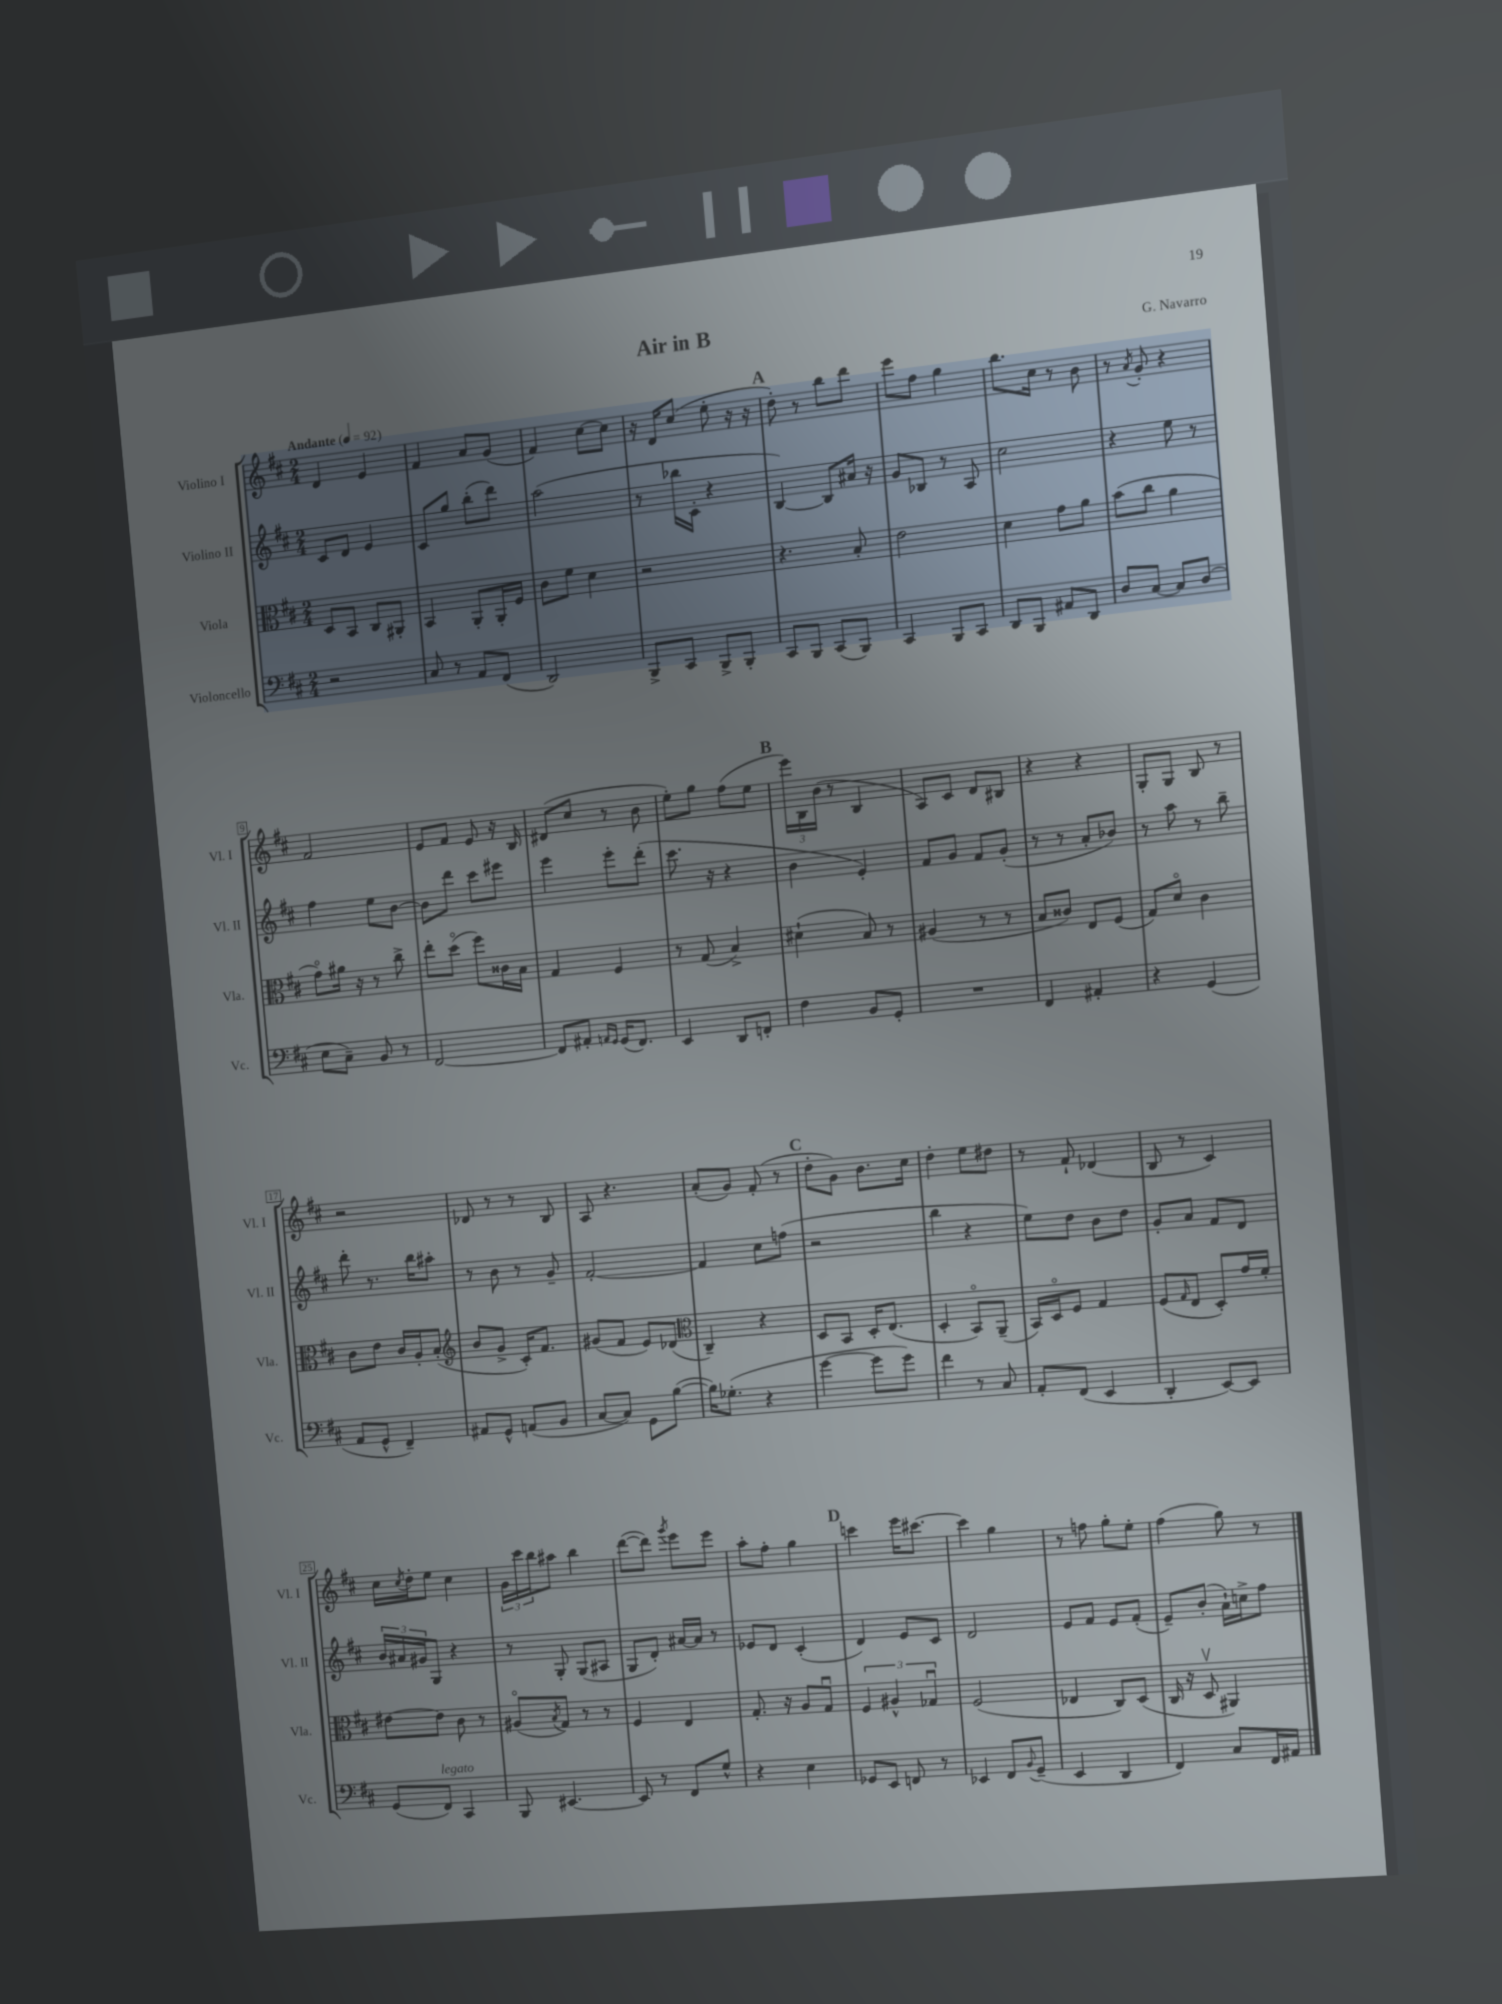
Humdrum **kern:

**kern	**kern	**kern	**kern
*staff4	*staff3	*staff2	*staff1
*clefF4	*clefC3	*clefG2	*clefG2
*k[f#c#]	*k[f#c#]	*k[f#c#]	*k[f#c#]
*M2/4	*M2/4	*M2/4	*M2/4
*MM92	*MM92	*MM92	*MM92
2r	8D/L	8c#/L	4d/
.	8BB/J	8d/J	.
.	8C#/L	4e/	4e/
.	8AA#'/J	.	.
=	=	=	=
8C#/	4BB/	8c#/L	4f#/
8r	.	8gg/J	.
8AA/L	8AA'/L	(8bb'\L	8a/L
(8FF#/J	16AA'/L	8ddd\J)	(8g/J
.	16F#/JJ	.	.
=	=	=	=
2DD/)	8c#\L	(2aa\	4f#/)
.	8f#\J	.	.
.	4d\	.	[8cc#\L
.	.	.	8cc#\]J
=	=	=	=
8BBB^/L	2r	8r	16r
.	.	.	16d/LK
8CC#/J	.	16bb-\LL	(8cc#/J
.	.	16c#'\JJ	.
8BBB^/L	.	4r	8ee'\
8BBB'/J	.	.	16r
.	.	.	16r
=	=	=	=
8CC#/L	4.r	[4B/)	8dd'\)
8BBB/J	.	.	8r
(8CC#/L	.	8B/]L	8bb\L
8BBB/J)	8B'/	16a#/Jk	8ddd\J
.	.	16r	.
=	=	=	=
4CC#/	2e\	8g/L	8eee\L
.	.	8B-/J	8ff#\J
8BBB/L	.	8r	4gg\
8CC#/J	.	8A/	.
=	=	=	=
8DD/L	4d\	2cc#\	8.bb\L
8BBB/J	.	.	.
.	.	.	16cc#\Jk
8AA#/L	8g\L	.	8r
8DD/J	8a\J	.	8b\
=	=	=	=
8D/L	(8b\L	4r	8r
.	.	.	8qa/
[8C#/J	8cc#\J	.	8g'/
8C#/]L	4a\	8ee\	4r
(8D/J	.	8r	.
=	=	=	=
8E\L	8go\L)	4ff#\	2f#/
8C#~\J)	16a#\Jk	.	.
.	16r	.	.
8BB/	8r	8ee\L	.
8r	8cc#^\	[8b\J	.
=	=	=	=
[2FF#/	8ee'\L	8b\]L	8e/L
.	(8ddo\J	8ddd\J	8f#/J
.	8ff#\L)	8ccc#\L	8e/
.	16c##\L	8eee#\J	16r
.	16B\JJ	.	16B/
=	=	=	=
8FF#/]L	4G/	4eee\	(8d#/L
8AA#'/J	.	.	8cc#/J
16qqAA/LL	.	.	.
16qqGG/JJ	.	.	.
(16GG/LK	4F#/	8eee'\L	8r
8.FF#/J)	.	.	.
.	.	(8ddd'\J	8b\
=	=	=	=
4EE/	8r	8.ccc#\	8ee'\L)
.	(8G/	.	8gg\J
.	.	16r	.
8DD/L	4B^/)	4r	(8ff#\L
8FF'/J	.	.	8ee\J
=	=	=	=
4F#\	(4d#`\	4b\	24eee\LL)
.	.	.	24B\
.	.	.	(24b\JJ
.	.	.	8r
8BB/L	8B/)	4e'/)	4B/
8GG'/J	8r	.	.
=	=	=	=
2r	(4A#/	8f#/L	8A/L)
.	.	8g/J	8c#/J
.	8r	8f#/L	8d/L
.	8r	(8g'/J	8B#/J
=	=	=	=
4FF#/	8B/L	8r	4r
.	8c##/J)	8r	.
4AA#'/	8E/L	8a'/L	4r
.	(8F#/J	8b-/J)	.
=	=	=	=
4r	8G/L)	8r	8G'/L
.	8do/J	8aa\	8G/J
(4GG/	4c#\	8r	8B/
.	.	8bb~\	8r
=	=	=	=
8AA/L	8c#\L	8ddd'\	2r
8GG^^/J	8e\J	8.r	.
4FF#~/)	16c#/LL	.	.
.	16A'/J	16bb\LK	.
.	(8B'/J	8aa#'\J	.
=	=	=	=
*	*clefG2	*	*
8AA#/L	8b/L	8r	8d-/
8GG^^/J	8g^/J	8b\	8r
(8AA/L	16c#'/LK)	8r	8r
.	8.f#/J	.	.
8BB/J	.	8g~/	8B/
=	=	=	=
[8C#/L	(8g#/L	[2f#'/	8A/
8C#/]J)	8f#/J	.	4.r
8GG\L	8e/L)	.	.
([8B\J	(8d-/J	.	.
=	=	=	=
*	*clefC3	*	*
16B\]LK)	4C#~/)	4f#/]	(8a'/L
(8.G-'\J	.	.	.
.	.	.	8g/J)
4r	4r	8cc#\L	(8f#'/
.	.	(8ff\J	8r
=	=	=	=
[4g\	8D/L	2r	8dd'\L
.	8BB/J	.	8g\J)
8g\]L	16D'/LK	.	8.b\L
.	(8.E/J	.	.
8g\J)	.	.	.
.	.	.	16cc#\Jk
=	=	=	=
4f#\	4D'/	4bb\	4dd'\
8r	8BBo/L)	4r	8ee\L
8C#/	(8AA~/J	.	8dd#\J
=	=	=	=
8AA'/L	16BB/LL)	8ee\L)	8r
.	16Do/J	.	.
(8FF#/J	8F#/J	8dd\J	8f#`/
4EE/	4G/	8b\L	(4d-/
.	.	8dd\J	.
=	=	=	=
4DD'/	(8F#/L	8g'/L	8B/
.	16qqG/	.	.
.	8E/J	8a/J	8r
[8EE/L)	8D'/L)	8f#/L	4c#/)
8EE/]J	16g/L	8d/J	.
.	16f#'/JJ	.	.
=	=	=	=
(8GG/L	[8e#\L	24b/LL	16cc#\LL
.	.	24a#/	.
.	.	.	8qcc#/
.	.	.	16dd'\J
.	.	24g#/J	.
8FF#/J)	8e#\]J	8G/J	8ee\J
4CC#/	8c#\	4r	4cc#\
.	8r	.	.
=	=	=	=
8BBB/	(8A#o/L	8r	24g\LL
.	.	.	24ccc#\
.	.	.	24bb\J
.	8qB/	.	.
[4.EE#/	8G/J)	8G'/	8aa#\J
.	8r	(8G/L	4bb\
.	8r	8A#/J	.
=	=	=	=
8EE#/]	4F#/	8G/L	([8ddd\L
8r	.	8d'/J)	8ddd\]J)
.	.	.	8qggg/
8FF#/L	4E/	[16a#/LL	8eee\L
.	.	16a#/]JJ	.
8G^^/J	.	8r	8eee\J
=	=	=	=
4r	8.G'/	8e-/L	8aa'\L
.	.	8d/J	8ff#'\J
.	16r	.	.
4E\	8A/L	(4c#'/	4gg\
.	8Gu/J	.	.
=	=	=	=
8GG-/L	6F#/	4d/)	4ccc\
8EE/J	.	.	.
.	6A#^^/	.	.
8FF/	.	8e/L	16eee\LK
.	.	.	[8.ccc#\J
.	6G-u/	.	.
8r	.	8c#/J	.
=	=	=	=
4EE-/	(2F#/	2d/	4ccc#\]
8FF#/L	.	.	4gg\
8qqBB/	.	.	.
(8GG~/J	.	.	.
=	=	=	=
4EE/	4E-/	8e/L	8r
.	.	8f#/J	8ff\
4DD/	8C#/L)	8e/L	8gg'\L
.	(8D/J	(8f#'/J	8ee'\J
=	=	=	=
4FF#/)	16C#/	8e~/L)	(4ff#\
.	16r	.	.
.	8Dv/	(8b'/J	.
8C#/L	4AA#/)	16a`\LL)	8gg\)
.	.	16cc^\J	.
16FF#/L	.	8ff#\J	8r
16AA#/JJ	.	.	.
==	==	==	==
*-	*-	*-	*-
